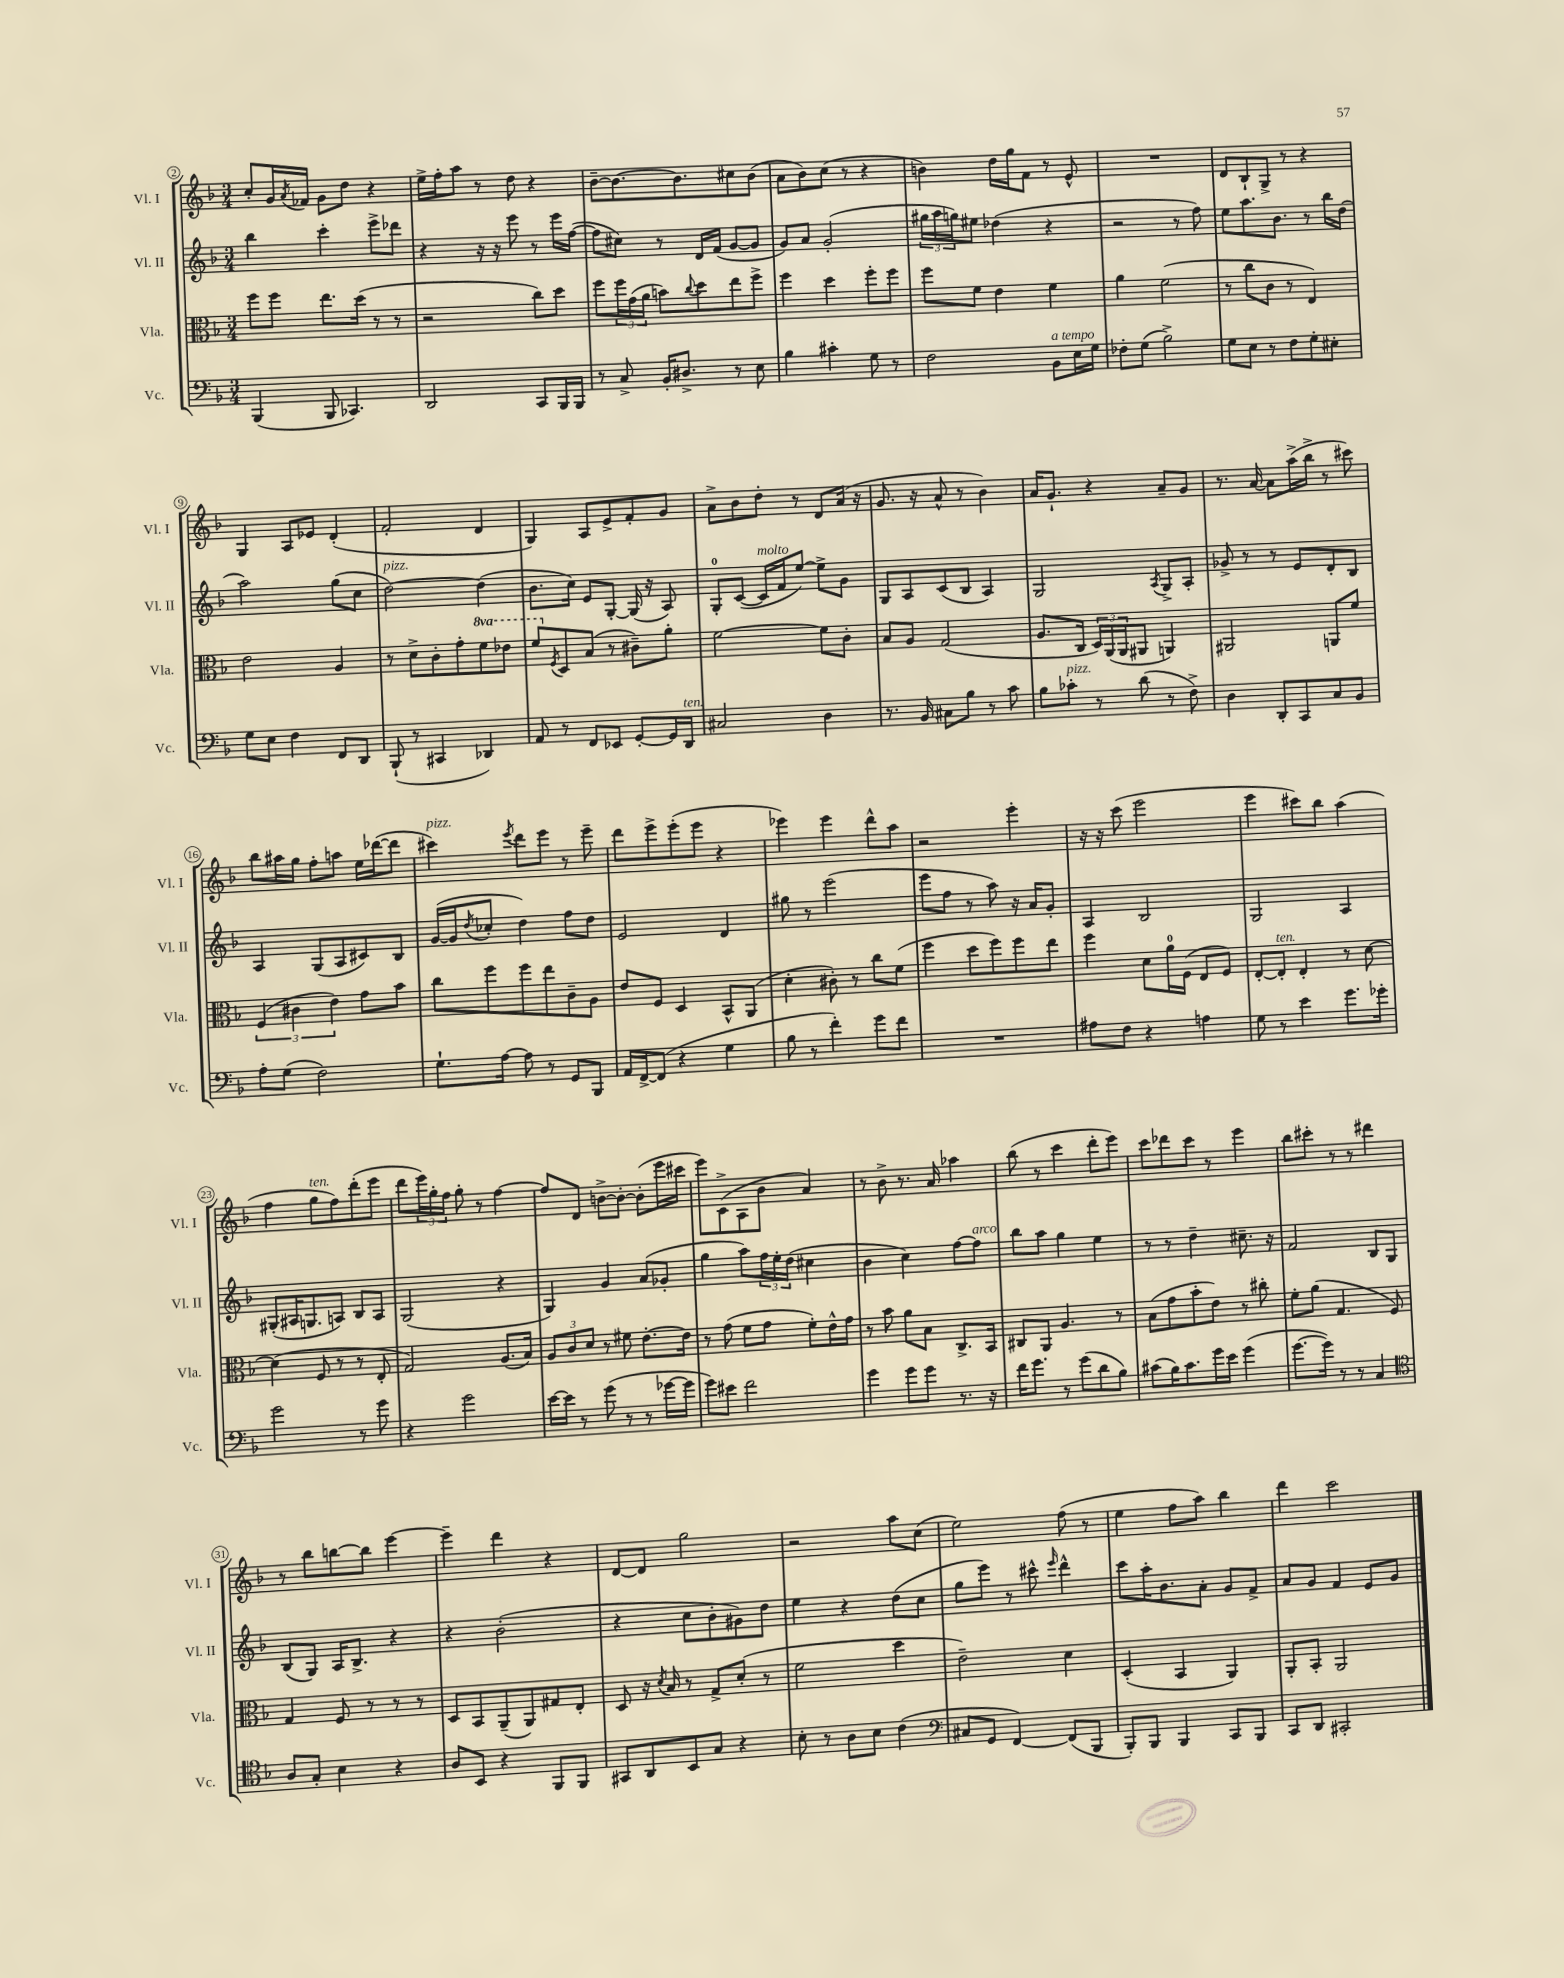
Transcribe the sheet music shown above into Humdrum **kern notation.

**kern	**kern	**kern	**kern
*staff4	*staff3	*staff2	*staff1
*clefF4	*clefC3	*clefG2	*clefG2
*k[b-]	*k[b-]	*k[b-]	*k[b-]
*M3/4	*M3/4	*M3/4	*M3/4
(4BBB-	8ff	4bb-	8cc'
.	8ff	.	16g
.	.	.	8qa
.	.	.	16f-
8BBB-	8.ee	4ccc'	8g
4.CC-)	.	.	8dd
.	(16dd	.	.
.	8r	8eee^	4r
.	8r	8ddd-	.
=	=	=	=
2DD	2r	4r	16ee^
.	.	.	16ff'
.	.	.	8aa
.	.	16r	8r
.	.	16r	.
.	.	8eee	8dd
8CC	8cc)	8r	4r
16BBB-	8dd	16eee	.
16BBB-	.	([16ff	.
=	=	=	=
8r	8ff	8ff]	[8b-~
8C^	24ff	8cc#)	8.b-_
.	(24g	.	.
.	24a	.	.
16BB-'	8b)	8r	.
8.D#^	.	.	8.b-]
.	8qqcc	.	.
.	8dd	16d	.
.	.	(16f	.
8r	8ee	[8g	8cc#
8E	8ff^	8g]	(8b-
=	=	=	=
4B-	4ff	8g)	8a
.	.	8a	8b-)
4c#'	4dd	(2g'	(8cc
.	.	.	8r
8G	8ff'	.	4r
8r	8ff	.	.
=	=	=	=
2F	8ff	24gg#	4b)
.	.	24aa	.
.	.	24gg)	.
.	8f	8ee#	.
.	4e	(4dd-	16dd
.	.	.	16gg
.	.	.	8f
8BB-	4f	4r	8r
16E	.	.	8e^^
16G	.	.	.
=	=	=	=
8F-'	4a	2r	2.r
(8G	.	.	.
2B-^)	(2f	.	.
.	.	8r	.
.	.	8ff)	.
=	=	=	=
8G	8r	8ee	8d
8E	8cc	8.aa	8B-`
8r	8c	.	8G^
.	.	8.b-	.
8F	8r	.	8r
8G'	4E)	8r	4r
8E#'	.	16bb-	.
.	.	(16dd	.
=	=	=	=
8G	2e	2aa)	4G
8E	.	.	.
4F	.	.	8A
.	.	.	8e-
8FF	4A	(8gg	(4d'
8DD	.	8cc	.
=	=	=	=
(8BBB-`	8r	[2dd)	2f'
8r	8d^	.	.
4CC#	8c'	.	.
.	8g'	.	.
4DD-)	8ff	(4dd]	4d
.	8ee-	.	.
=	=	=	=
8AA	8ff	8.b-	4G)
.	8qF	.	.
8r	8D	.	.
.	.	16cc)	.
8FF	(8B-	8e	8A
8EE-	8r	[8G'	8e^
[8GG'	8c#~)	(16G]	8f'
.	.	16r	.
16GG]	8a'	8A)	8g
16DD	.	.	.
=	=	=	=
2C#	[2f	8G'	8a^
.	.	([8c	8b-
.	.	16c]	8dd'
.	.	16f	.
.	.	[8ee)	8r
4D	8f]	8ee^]	8d
.	8c'	8g	(16a
.	.	.	16r
=	=	=	=
8.r	8B-	8G	8.g
.	8A	8A	.
16BB-	.	.	16r
8C#	(2G	(8c	8a^^
8B-	.	8B-	8r
8r	.	4A)	4b-)
8c	.	.	.
=	=	=	=
8B-	8.A	2G	16a
.	.	.	8.g`
8c-'	.	.	.
.	16C	.	.
8r	24D)	.	4r
.	(24AA	.	.
.	24AA	.	.
(8d	8AA#	.	.
.	.	8qA	.
8r	4AA)	8G^	8a~
8F^)	.	8A'	8g
=	=	=	=
4D	2AA#	8g-^	8.r
.	.	8r	.
.	.	.	[16a
8DD'	.	8r	8a]
8CC	.	8e	(16aa^
.	.	.	16bb-^
8C	8AA	8d'	8r
8BB-	8f	8B-	8ccc#)
=	=	=	=
8A'	(6F	4A	8bb-
(8G	.	.	16aa#
.	6c#	.	.
.	.	.	16gg
2F)	.	(8G	8ff'
.	6e)	.	.
.	.	8A	8aa
.	8g	8c#)	16ee
.	.	.	([16ddd-
.	8b-	8B-	8ddd-]
=	=	=	=
8.G`	8cc	([16g	4ccc#)
.	.	16g]	.
.	.	8qdd	.
.	8ff	8cc-'	.
[16A	.	.	.
.	.	.	8qeee
8A]	8ff	4dd)	8ddd
8r	8ee	.	8eee
8GG	8c~	8ff	8r
8BBB-	8A	8dd	8eee~
=	=	=	=
16AA	8e	2e	8ddd
[16FF^	.	.	.
(8FF]	8F	.	8eee^
4r	4D	.	(8eee'
.	.	.	8eee
4G	8BB-^^	4d	4r
.	(8AA	.	.
=	=	=	=
8B-	4d'	8gg#	4eee-)
8r	.	8r	.
4f')	8c#')	(2eee	4eee-
.	8r	.	.
8g	8cc	.	8ddd^^
8f	(8f	.	8aa
=	=	=	=
2.r	4ff	8eee	2r
.	.	8ff	.
.	8dd	8r	.
.	8ff)	8aa)	.
.	8ff	16r	4eee'
.	.	16a	.
.	8ee	8g'	.
=	=	=	=
8A#	4ff	4A	16r
.	.	.	16r
8F	.	.	(8ccc
4r	8d	2B-	2eee
.	16a	.	.
.	(16F	.	.
4A	8E	.	.
.	8F)	.	.
=	=	=	=
8G	[8E'	2G	4eee
8r	8E']	.	.
4e	4E'	.	8ccc#)
.	.	.	8bb-
8.g	8r	4A	(4aa
.	[8d	.	.
16g-'	.	.	.
=	=	=	=
2g	(4d]	(8G#'	4ff
.	.	16A#	.
.	.	8.G	.
.	8F	.	8gg
.	8r	8A)	8ff)
8r	8r	8B-	(8ddd'
8g	8E'	8A	8eee
=	=	=	=
4r	2G)	(2G	8ddd
.	.	.	24eee)
.	.	.	24gg'
.	.	.	24ff
2g	.	.	8gg'
.	.	.	8r
.	(8.A	4r	[4ff
.	16B-)	.	.
=	=	=	=
[16e	12A	4G)	8ff]
16e]	.	.	.
.	12c	.	.
8r	.	.	8d
.	12d	.	.
(8g	8r	4g	[8b^
8r	8f#	.	8b'_
8r	[8.e'	(8a	(8b']
[16g-	.	8g-'	16eee
16g-]	16e]	.	16ccc#
=	=	=	=
8g)	8r	4gg	8eee)
8e#	(8g	.	(8c^
2f	8f	8aa)	8A
.	8g	24ff	8b-
.	.	24ee'	.
.	.	(24dd	.
.	8f')	4cc#	4a)
.	16e^^	.	.
.	16g	.	.
=	=	=	=
4g	8r	4b-	8r
.	8b-	.	8b-^
8g	8a	4cc)	8.r
8g	8B-	.	.
.	.	.	16a
8.r	8.C^	[8ff	4aa-
.	.	8ff]	.
16r	16BB-	.	.
=	=	=	=
16f	8C#	8bb-	(8bb-
8.g	.	.	.
.	8AA	8aa	8r
8r	4.A	4gg	4ccc
(8g	.	.	.
8d	.	4ee	8ddd'
8B-)	8r	.	8eee)
=	=	=	=
(8c#	(8B-	8r	8ccc
16B-)	8g	8r	8ddd-
8.c#	.	.	.
.	8b-'	4dd~	8ccc
16g	8e)	.	8r
16e	.	.	.
(4g	8r	8.cc#~	4eee
.	8cc#'	.	.
.	.	16r	.
=	=	=	=
[8.g	8f'	2f	8bb-
.	(8a	.	8ccc#'
16g])	.	.	.
8r	4.G	.	8r
8r	.	.	8r
4C	.	8B-	4ddd#
.	8F)	8G	.
=	=	=	=
*clefC4	*	*	*
8A	4G	(8B-	8r
8G'	.	8G)	8bb-
4B-	8F	16A	[8bb
.	.	8.B-^	.
.	8r	.	8bb]
4r	8r	4r	[4eee
.	8r	.	.
=	=	=	=
8A	8D	4r	4eee~]
8BB-	8BB-	.	.
4r	(8AA~	(2b-'	4ddd
.	8AA)	.	.
8FF	8G#	.	4r
8FF	8E'	.	.
=	=	=	=
8GG#	8D	4r	[8d
8AA	16r	.	8d]
.	8qd	.	.
.	16B-	.	.
8BB-	8r	8cc	2gg
8G	8G^	8b-'	.
4r	(8d'	8g#)	.
.	8r	8dd	.
=	=	=	=
8B-'	2f	4ee	2r
8r	.	.	.
8A	.	4r	.
8B-	.	.	.
(4c	4dd	(8dd	8aa
.	.	8cc	(8cc
=	=	=	=
*clefF4	*	*	*
8C#	2e~)	8gg	2ee)
8GG	.	8eee)	.
[4FF)	.	8r	.
.	.	8ccc#^^	.
.	.	16qqeee	.
(8FF]	4d	4ddd^^	(8ff
8BBB-	.	.	8r
=	=	=	=
8BBB-')	(4D'	8ccc	4ee
8BBB-	.	16aa'	.
.	.	8.b-	.
4BBB-	4BB-	.	8ff
.	.	8a'	8aa)
8CC	4AA)	8g	4bb-
8BBB-	.	8f^	.
=	=	=	=
8CC	8AA'	8a	4ddd
8DD	8BB-'	8g	.
2CC#'	2AA	4f	2ccc
.	.	8e	.
.	.	8g	.
==	==	==	==
*-	*-	*-	*-
